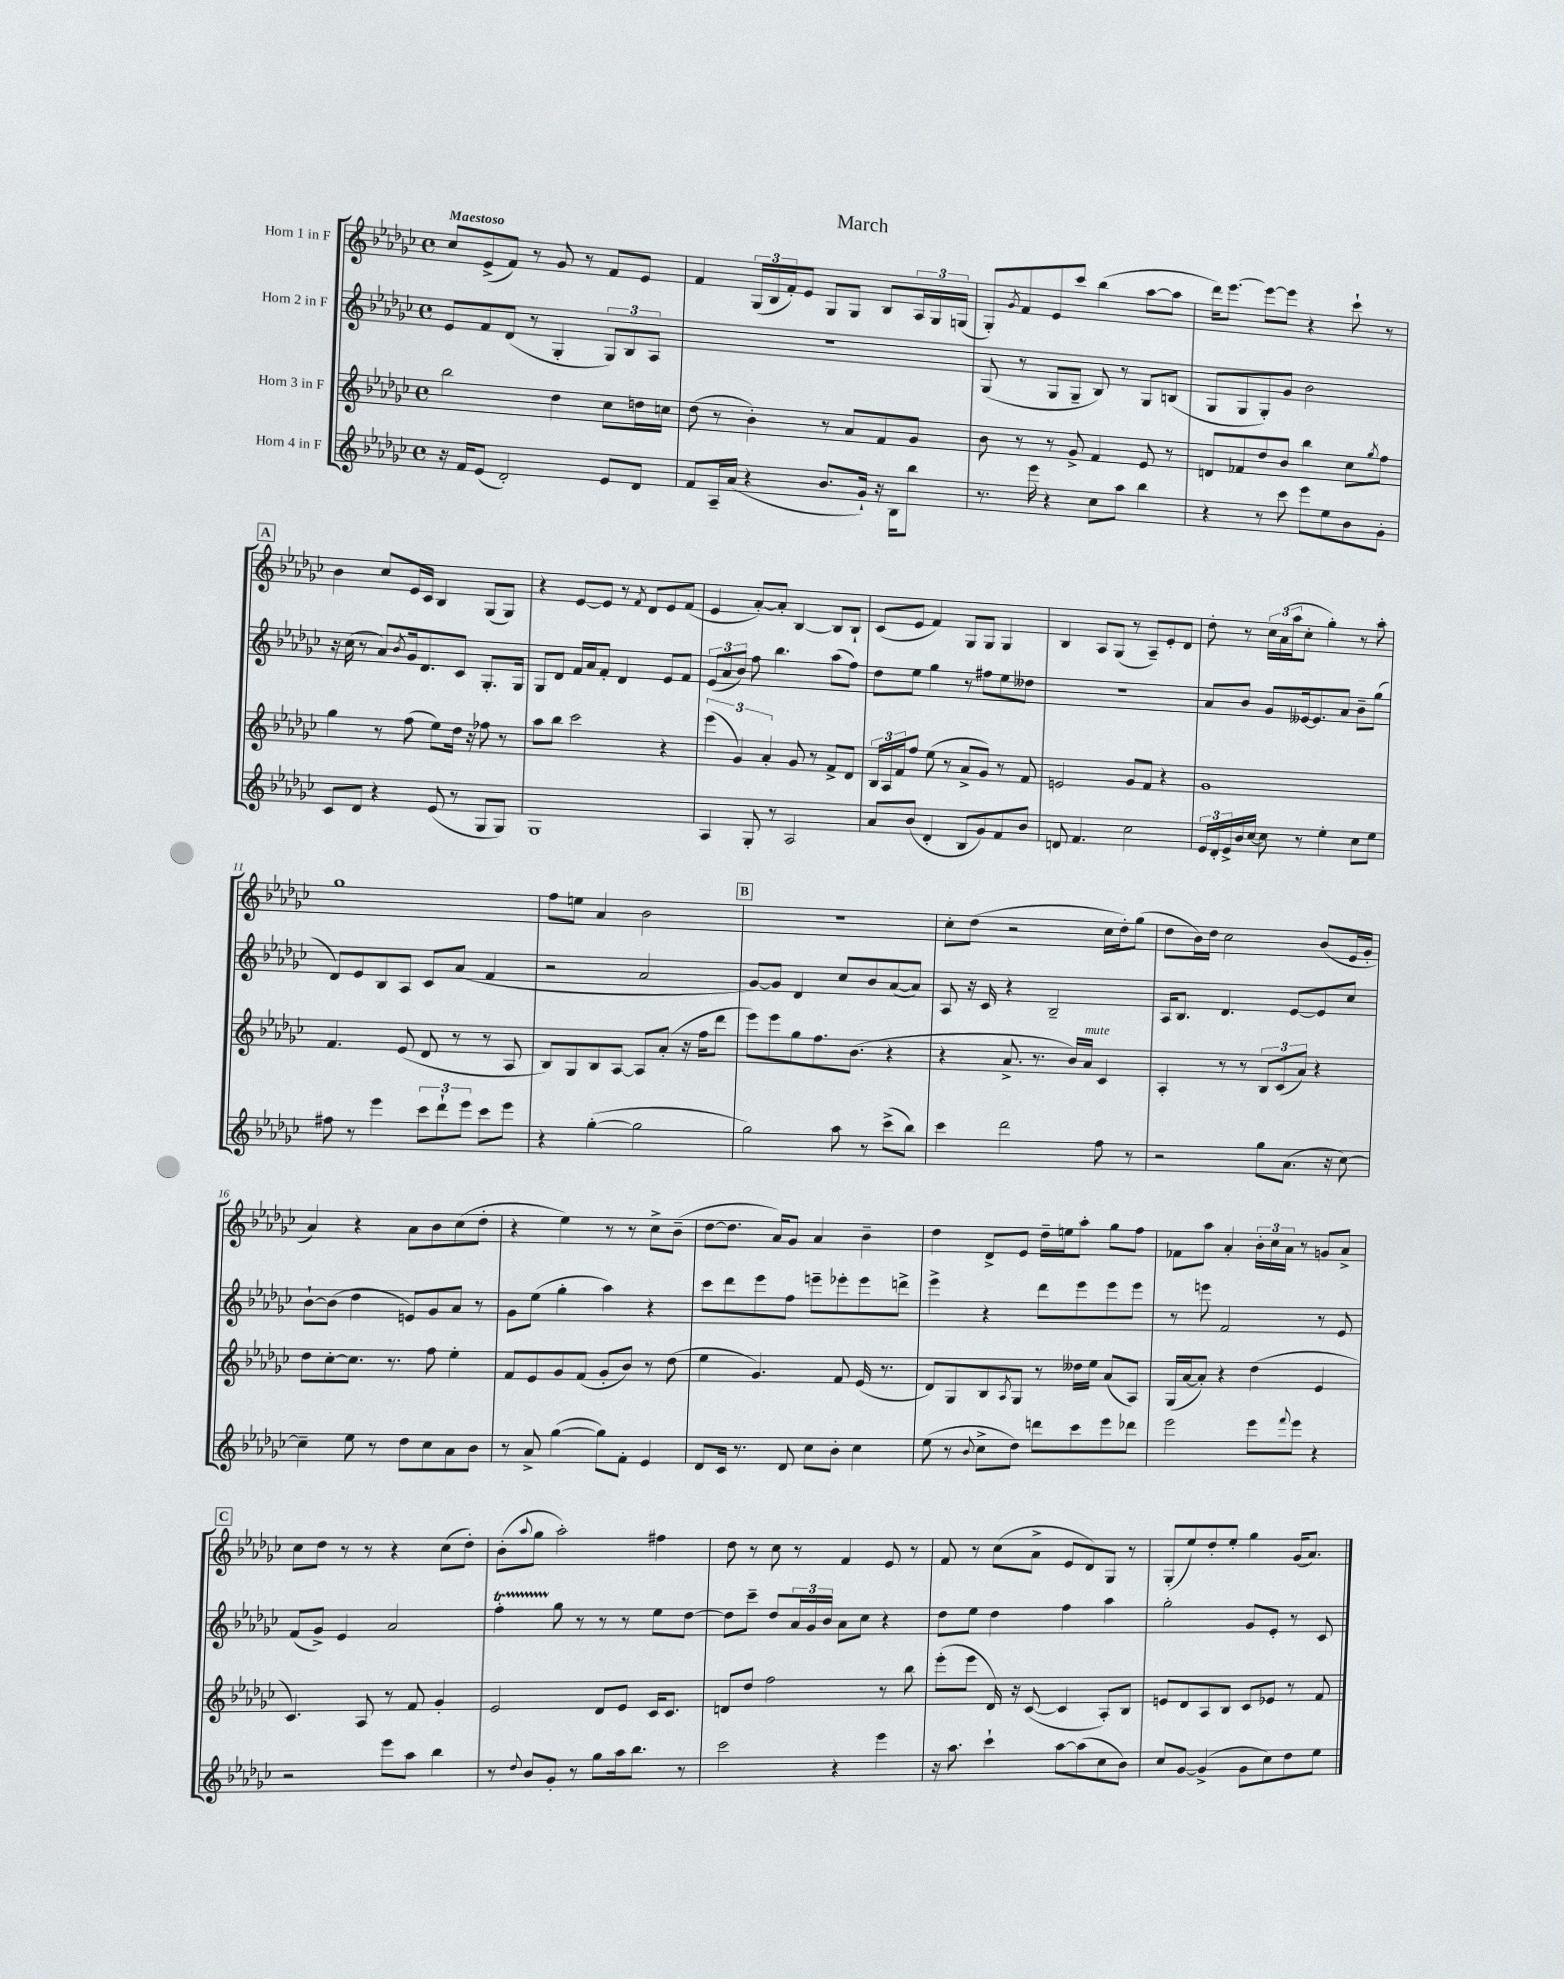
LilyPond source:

\header { title = "March" }
<<
\new StaffGroup <<
\new Staff = "s0" \with { instrumentName = "Horn 1 in F" } {
    \clef treble \key ges \major \defaultTimeSignature \time 4/4 \tempo "Maestoso"
    ces''8 ees'8->( f'8) r8 ges'8 r8 f'8 ees'8 |
    f'4 \tuplet 3/2 { ges16( bes16 f'16-.) } ees'8 ges8 ges8 bes8 \tuplet 3/2 { aes16 ges16 g16( } |
    ges8-.) \acciaccatura { ges'8 } f'8 ees'8 ces'''8 bes''4( aes''8~ aes''8 |
    des'''16) ees'''8.~ ees'''8~ ees'''8 r4 ces'''8-! r8 |
    \mark \markup { \box "A" } bes'4 ces''8 ees'16 ces'16 bes4 ges8( ges8) |
    r4 ees'8~ ees'8 r8 \acciaccatura { f'8 } des'8 ees'8 f'8( |
    ees'4 aes'8~-.) aes'8-. bes4~ bes8 bes8-! |
    ces'8( ees'8 f'4) ges8 ges8 ges4 |
    bes4 aes8 ges8( r8 aes8--) ees'8-. des'8 |
    des''8-. r8 \tuplet 3/2 { ces''16 aes'16( aes''16 } ces''8-. ges''4-.) r8 aes''8-. |
    ges''1 |
    f''8 e''8 aes'4 bes'2 |
    \mark \markup { \box "B" } r1 |
    ces''8-. des''8( r2 ces''16 des''16-.) ges''8( |
    des''8 bes'16) des''16 ces''2 bes'8( ees'16 ges'16-. |
    aes'4) r4 aes'8 bes'8 ces''8( des''8-. |
    r4 ees''4) r8 r8 ces''8-> bes'8--( |
    des''8~ des''8. aes'16) ges'8 aes'4 bes'4-- |
    des''4 des'8-> ees'8 des''16-- e''16 aes''8-. ges''8 f''8 |
    fes'8 aes''8 aes'4-. \tuplet 3/2 { bes'16-. ces''16 aes'16 } r8 g'8 aes'8-> |
    \mark \markup { \box "C" } ces''8 des''8 r8 r8 r4 ces''8( des''8-.) |
    bes'8-.( \appoggiatura { aes''8 } ges''8 aes''2-.) fis''4 |
    des''8 r8 ces''8 r8 f'4 ees'8 r8 |
    f'8 r8 ces''8( aes'8-> ees'8 des'8) ges8 r8 |
    ges8-.( ees''8) des''8-. ees''8-. ges''4 ges'16( aes'8.) \bar "|." |
}
\new Staff = "s1" \with { instrumentName = "Horn 2 in F" } {
    \clef treble \key ges \major \defaultTimeSignature \time 4/4
    ees'8 f'8 des'8( r8 ges4-. \tuplet 3/2 { ges8) bes8 aes8 } |
    R1 |
    ges8( r8 ges8 ges8-- bes8) r8 ges8 b8( |
    ges8 ges8 ges8-.) ges'8 bes'2 |
    \mark \markup { \box "A" } r16 ces''16( r8 aes'8) \acciaccatura { bes'8 } ges'16 des'8. ces'8 ges8.-. ges16 |
    ges8 des'8 f'16 aes'16 f'8-. des'4 ees'8 f'8 |
    \tuplet 3/2 { ees'8( aes'8 bes'8) } f''8 bes''4. aes''8( f''8) |
    des''8 ees''8 ges''4 r8 fis''8 ees''8 deses''8 |
    R1 |
    aes'8 bes'8 ges'8 eeses'16~ eeses'8. aes'8 bes'8-- ges''8( |
    des'8) ees'8 bes8 aes8 ces'8 aes'8( f'4 |
    r2 aes'2 |
    \mark \markup { \box "B" } ges'8~) ges'8 des'4 ces''8 bes'8 aes'8~( aes'8) |
    aes8 r16 ces'16 r4 bes2-- |
    aes16 bes8. des'4. ees'8~ ees'8 ces''8 |
    bes'8~-! bes'8( des''4 e'8) ges'8 aes'8 r8 |
    ges'8 ees''8( ges''4-. aes''4) r4 |
    ces'''8 des'''8 ees'''8 f''8 e'''8-- ees'''8-. ees'''8 d'''8-> |
    ees'''4-> r4 des'''8 ees'''8 ees'''8 ees'''8 |
    r8 e'''8 f'2 r8 ees'8 |
    \mark \markup { \box "C" } f'8( ges'8->) ees'4 aes'2 |
    f''4-.\startTrillSpan ges''8\stopTrillSpan r8 r8 r8 ees''8 des''8~ |
    des''8 ces'''8-- des''8 \tuplet 3/2 { aes'16 ges'16 bes'16 } aes'8 ces''8 r4 |
    des''8 ees''8 des''4 f''4 aes''4 |
    ges''2-. ges'8 ees'8-. r8 ces'8 \bar "|." |
}
\new Staff = "s2" \with { instrumentName = "Horn 3 in F" } {
    \clef treble \key ges \major \defaultTimeSignature \time 4/4
    bes''2 des''4 ces''8 d''16 c''16 |
    des''8( r8 bes'4-.) r8 aes'8 f'8 ges'8 |
    bes'8 r8 r8 ges'8-> f'4 ees'8 r8 |
    d'8 fes'8 des''8 bes'8 bes''4 ces''8 \acciaccatura { ges''8 } f''8 |
    \mark \markup { \box "A" } ges''4 r8 f''8( ees''8) des''16 r16 fes''8 r8 |
    aes''8 bes''8 ces'''2 r4 |
    \tuplet 3/2 { ees'''4( ges'4) aes'4-. } ges'8 r8 f'8-> des'8 |
    \tuplet 3/2 { bes16 aes16 f'16 } f''8 ees''8( r8 aes'8-> ges'8) r8 f'8 |
    e'2 ges'8 f'8 r4 |
    ges'1 |
    f'4. ees'8( des'8 r8 r8 aes8 |
    bes8) ges8 bes8 aes8~ aes8 aes'8-.( r16 f''16 des'''8 |
    \mark \markup { \box "B" } ees'''8) ees'''8 ges''8 f''8. bes'8.( r4 |
    r4 aes'8.-> r8. bes'16) aes'16^\markup { \italic "mute" } ces'4 |
    aes4-. r8 r8 \tuplet 3/2 { bes8 ces'8( aes'8) } r4 |
    des''8 ces''8~-. ces''8. r8. f''8 ees''4-. |
    f'8 ees'8 ges'8 f'8( ges'8-. bes'8) r8 des''8( |
    ees''4 ges'4.) f'8 ees'16( r8. |
    des'8) ges8 bes8 \acciaccatura { aes8 } ges8 r8 deses''16 ees''16 aes'8( aes8) |
    ges16( aes'16~ aes'8-.) r4 des''4( ees'4 |
    \mark \markup { \box "C" } ces'4.) aes8 r8 f'8 ges'4-. |
    ees'2 des'8 ees'8 ces'16 ces'8. |
    d'8 des''8 f''2 r8 bes''8 |
    ees'''8-.( ees'''8 des'16) r16 ces'8~( ces'4 aes8-.) bes8 |
    e'8 des'8 aes8 bes8 ces'8 ees'8 r8 f'8 \bar "|." |
}
\new Staff = "s3" \with { instrumentName = "Horn 4 in F" } {
    \clef treble \key ges \major \defaultTimeSignature \time 4/4
    r16 f'16 ees'8( des'2-.) ees'8 des'8 |
    f'8 aes16-- aes'16( r4 bes'8. ges'16-!) r16 bes16 bes''8 |
    r8. ees'''16 r4 ces''8 aes''8 bes''4 |
    r4 r8 ces'''8 ees'''8 ees''8 bes'8 ges'8-. |
    \mark \markup { \box "A" } ces'8 des'8 r4 ees'8( r8 ges8 ges8) |
    ges1 |
    aes4 ges8-. r8 aes2 |
    aes'8 bes'8( des'4-. bes8 ges'8) f'8 bes'8 |
    d'8 f'4. ces''2 |
    \tuplet 3/2 { ees'16 des'16-. ees'16-> } bes'16 ces''16~ ces''8 r8 ees''4-. ces''8 ees''8 |
    fis''8 r8 ees'''4 \tuplet 3/2 { ces'''8 des'''8-! ees'''8 } ces'''8 ees'''8 |
    r4 ges''4~-.( ges''2 |
    \mark \markup { \box "B" } ges''2) aes''8 r8 ces'''8->( bes''8) |
    ces'''4 des'''2 f''8 r8 |
    r2 ges''8 aes'8.( r16 ces''8~) |
    ces''4-- ees''8 r8 des''8 ces''8 aes'8 bes'8 |
    r8 aes'8-> ges''4~( ges''8) f'8-. ees'4 |
    des'8 ces'16 r8. des'8 ces''8 bes'8-. ces''4 |
    ees''8( r8 \appoggiatura { bes'8 } ces''8-> des''8) d'''8 ces'''8 ees'''8 des'''8 |
    ees'''2 ees'''8 \appoggiatura { f'''8 } ees'''8 r4 |
    \mark \markup { \box "C" } r2 ees'''8 aes''8 bes''4 |
    r8 \appoggiatura { des''8 } bes'8 ges'8-. r8 ges''8 aes''16 bes''8. r8 |
    ces'''2 r4 ees'''4 |
    r16 aes''8. ces'''4-! aes''8~ aes''8( ces''8 bes'8) |
    ces''8 ges'8~ ges'4->( ges'8 ces''8) des''8 ees''8 \bar "|." |
}
>>
>>
